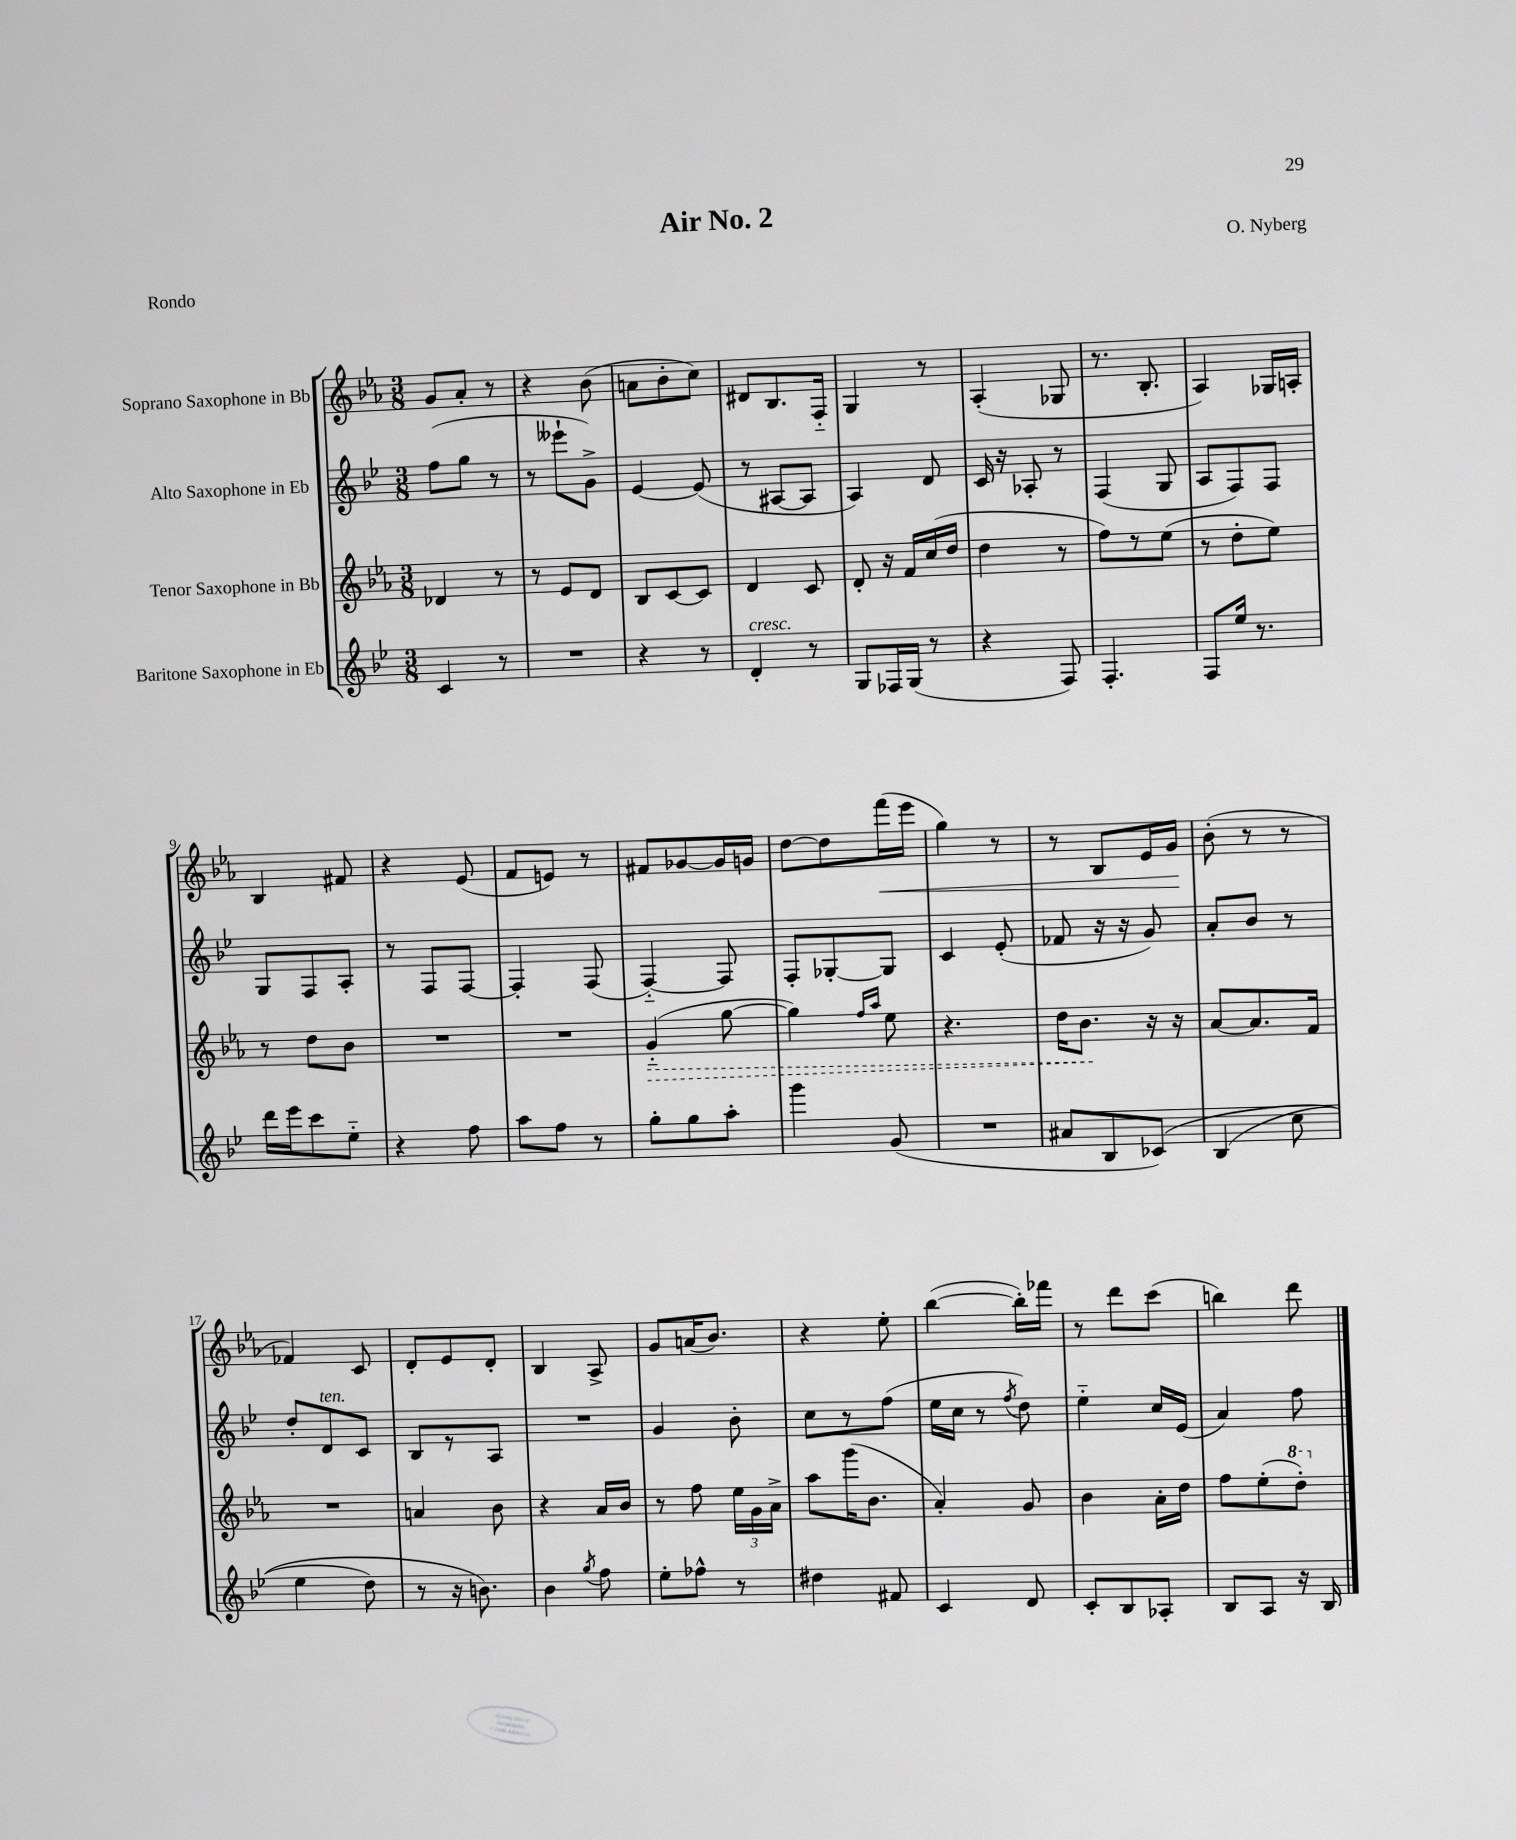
\header { title = "Air No. 2" composer = "O. Nyberg" piece = "Rondo" }
<<
\new StaffGroup <<
\new Staff = "s0" \with { instrumentName = "Soprano Saxophone in Bb" } {
    \clef treble \key ees \major \numericTimeSignature \time 3/8
    \autoBeamOff g'8[ aes'8]-. r8 |
    r4 bes'8( |
    a'8[ bes'8-. c''8]) |
    dis'8[ bes8. f16]-_ |
    g4 r8 |
    aes4-.( ges8 |
    r8. bes8.-. |
    aes4) ges16[ a16]-. |
    bes4 fis'8 |
    r4 ees'8( |
    f'8[ e'8]) r8 |
    fis'8[ ges'8~ ges'16 g'16] |
    d''8[~ d''8 f'''16\<( ees'''16] |
    g''4) r8 |
    r8 bes8[ ees'16 g'16]\! |
    bes'8-.( r8 r8 |
    fes'4) c'8 |
    d'8[-. ees'8 d'8]-. |
    bes4 aes8-> |
    g'8[ a'16( bes'8.]) |
    r4 ees''8-. |
    bes''4~( bes''16[-.) fes'''16] |
    r8 d'''8[ c'''8]( |
    b''4) d'''8 \bar "|." |
}
\new Staff = "s1" \with { instrumentName = "Alto Saxophone in Eb" } {
    \clef treble \key bes \major \numericTimeSignature \time 3/8
    \autoBeamOff f''8[( g''8] r8 |
    r8 eeses'''8[-! g'8]->) |
    ees'4~ ees'8( |
    r8 ais8[~ ais8] |
    a4) d'8 |
    c'16 r16 aes8-. r8 |
    f4( g8 |
    a8[ f8) f8] |
    g8[ f8 a8]-. |
    r8 f8[ f8]~ |
    f4-. f8( |
    f4~-_) f8 |
    f8[-. ges8~-. ges8] |
    c'4 ees'8-.( |
    fes'8 r16 r16 g'8) |
    a'8[-. bes'8] r8 |
    d''8[-. d'8^\markup { \italic "ten." } c'8] |
    bes8[ r8 a8] |
    R4. |
    g'4 bes'8-. |
    c''8[ r8 f''8]( |
    ees''16[ c''16] r8 \acciaccatura { f''8 } d''8) |
    ees''4-_ c''16[ ees'16]( |
    a'4) f''8 \bar "|." |
}
\new Staff = "s2" \with { instrumentName = "Tenor Saxophone in Bb" } {
    \clef treble \key ees \major \numericTimeSignature \time 3/8
    \autoBeamOff des'4 r8 |
    r8 ees'8[ d'8] |
    bes8[ c'8~ c'8] |
    d'4 c'8 |
    d'8-. r16 f'16[ c''16( d''16] |
    d''4 r8 |
    f''8[) r8 ees''8]( |
    r8 d''8[-. ees''8]) |
    r8 d''8[ bes'8] |
    R4. |
    R4. |
    \once \override Hairpin.style = #'dashed-line g'4-_\>( g''8~ |
    g''4) \grace { f''16[ aes''16] } ees''8 |
    r4. |
    d''16[ bes'8.]\! r16 r16 |
    aes'8[~ aes'8. f'16] |
    R4. |
    a'4 bes'8 |
    r4 aes'16[ bes'16] |
    r8 f''8 \tuplet 3/2 { ees''16[ g'16 aes'16]-> } |
    aes''8[ g'''16( bes'8.] |
    aes'4-.) g'8 |
    bes'4 aes'16[-. d''16] |
    f''8[ ees''8-.( \ottava #1 d'''8]-.) \ottava #0 \bar "|." |
}
\new Staff = "s3" \with { instrumentName = "Baritone Saxophone in Eb" } {
    \clef treble \key bes \major \numericTimeSignature \time 3/8
    \autoBeamOff c'4 r8 |
    R4. |
    r4 r8 |
    d'4-.^\markup { \italic "cresc." } r8 |
    g8[ fes16 g16]( r8 |
    r4 f8) |
    f4.-. |
    f8[ ees''16] r8. |
    d'''16[ ees'''16 c'''8 ees''8]-_ |
    r4 f''8 |
    a''8[ f''8] r8 |
    g''8[-. g''8 a''8]-. |
    g'''4 g'8( |
    R4. |
    ais'8[ bes8 ces'8])\( |
    bes4( c''8 |
    ees''4 d''8) |
    r8 r16 b'8.\) |
    bes'4 \acciaccatura { g''8 } f''8 |
    ees''8[-. fes''8]-^ r8 |
    dis''4 fis'8 |
    c'4 d'8 |
    c'8[-. bes8 aes8]-. |
    bes8[ a8] r16 bes16 \bar "|." |
}
>>
>>
